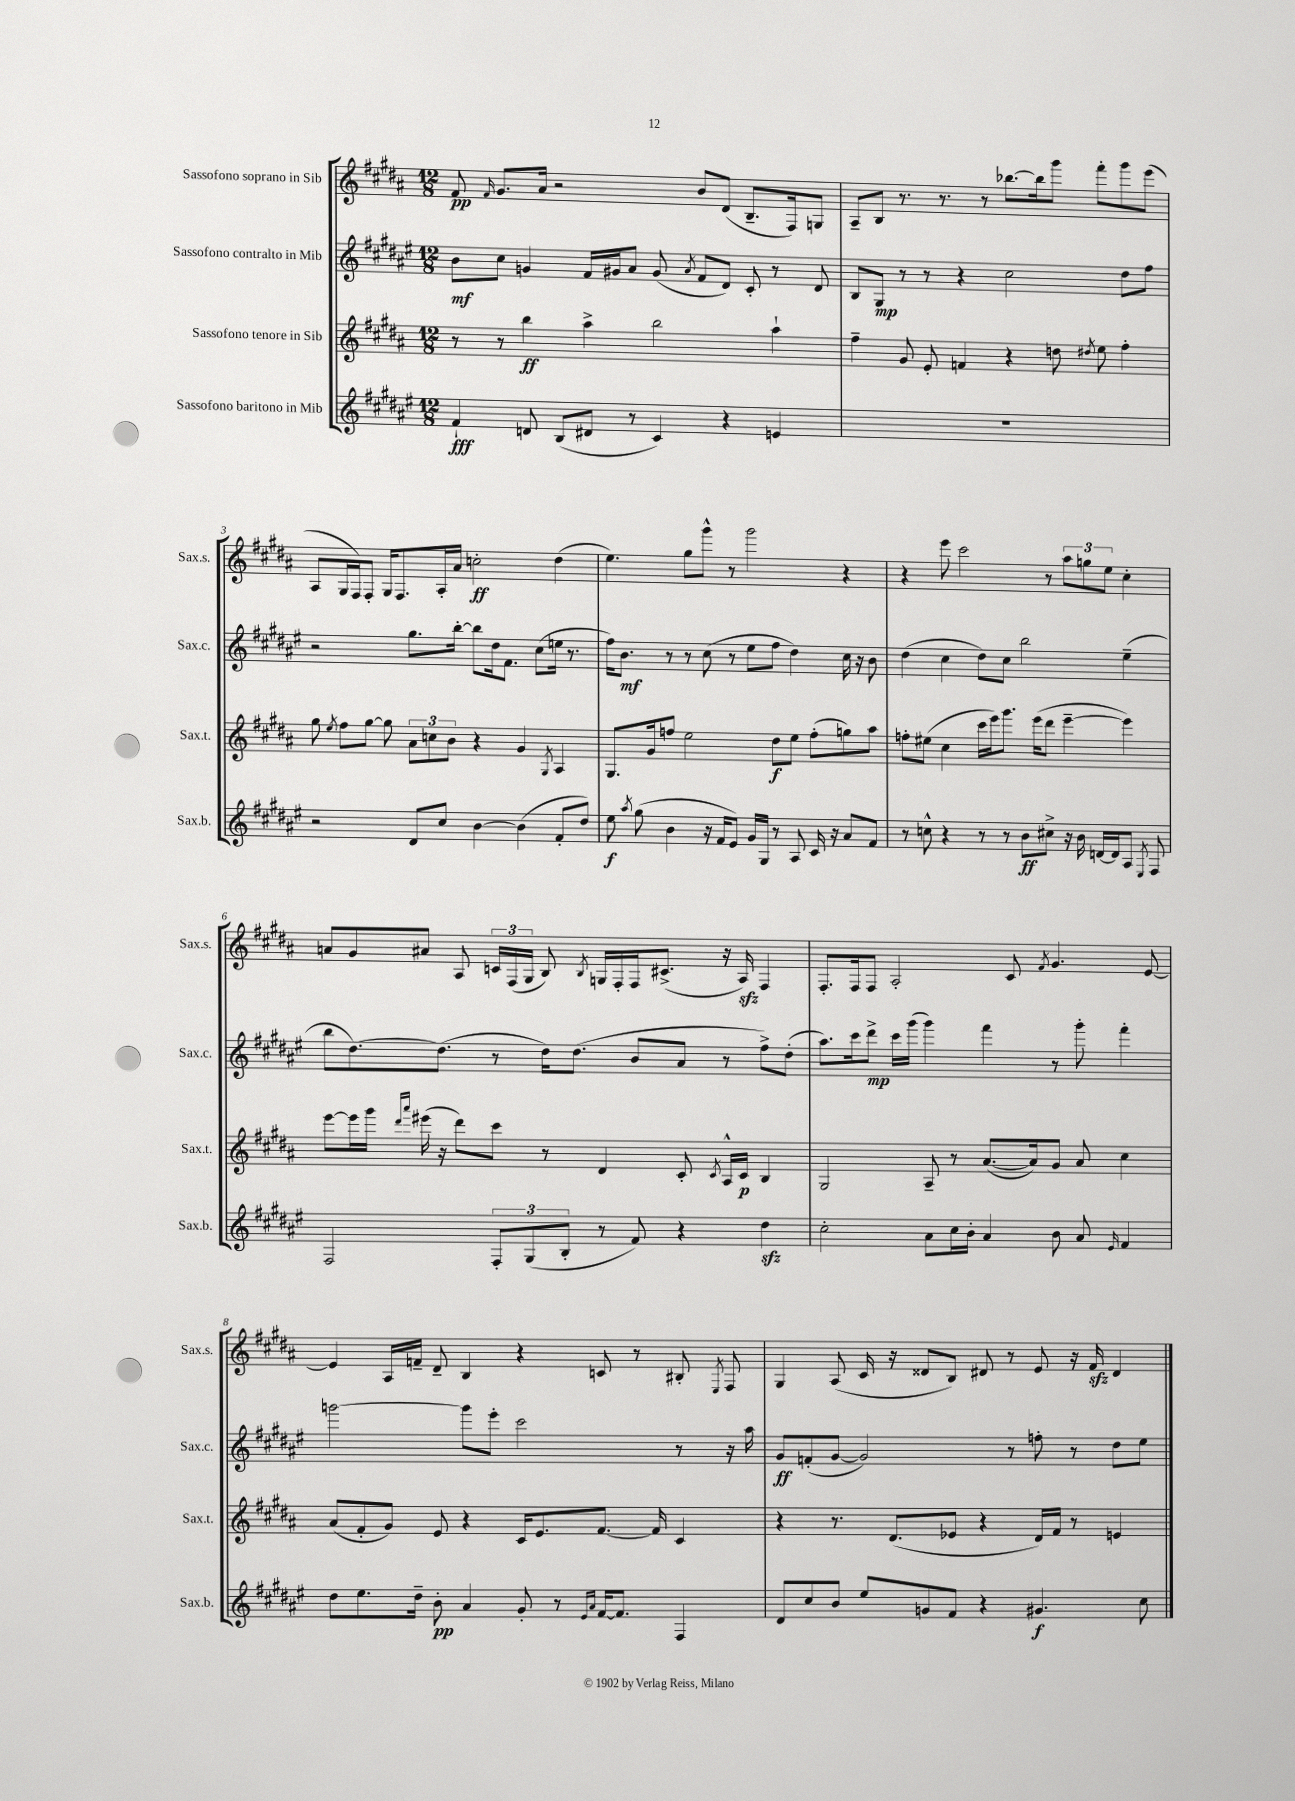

**kern	**kern	**kern	**kern
*staff4	*staff3	*staff2	*staff1
*clefG2	*clefG2	*clefG2	*clefG2
*k[f#c#g#d#a#e#]	*k[f#c#g#d#a#]	*k[f#c#g#d#a#e#]	*k[f#c#g#d#a#]
*M12/8	*M12/8	*M12/8	*M12/8
4f#`/	8r	8b\L	8f#/
.	.	.	16qqf#/
.	8r	8cc#\J	8.g#/L
8d/	4bb\	4g/	.
.	.	.	16a#/Jk
(8B/L	.	.	2r
8d#/J	4aa#^\	16f#/LL	.
.	.	16g#/J	.
8r	.	8a#/J	.
4c#/)	2bb\	(8g#/	.
.	.	8qa#/	.
.	.	8f#/L	8b/L
4r	.	8d#/J)	(8d#/J
.	.	8c#'/	8.B~/L
4e/	4aa#`\	8r	.
.	.	.	16F#/k)
.	.	8d#/	8G/J
=	=	=	=
1.r	4ff#~\	8B/L	8A#~/L
.	.	8G#/J	8B/J
.	8g#/	8r	8.r
.	8e'/	8r	.
.	.	.	8.r
.	4f/	4r	.
.	.	.	8r
.	4r	2cc#\	[8.bb-\L
.	.	.	16bb-\]k
.	8dd\	.	8ggg#\J
.	8qdd#/	.	.
.	8ee\	.	8fff#'\L
.	4ff#'\	8dd#\L	8ggg#\
.	.	8ff#\J	(8eee\J
=	=	=	=
2r	8gg#\	2r	8A#/L
.	8qee/	.	.
.	8ff#\L	.	16G#/L
.	.	.	16F#/J)
.	[8gg#\J	.	8F#'/J
.	8gg#\]	.	16G#/LK
.	.	.	8.F#/
8d#/L	12a#\L	8.gg#\L	.
.	12cc\	.	.
8cc#/J	.	.	16A#'/L
.	12b\J	.	.
.	.	[16bb'\Jk	16a#/JJ
[4b\	4r	8bb\]L	2cc'\
.	.	16dd#\k	.
.	.	8.f#\J	.
(4b\]	4g#/	.	.
.	.	(8cc#\L	.
.	8qG#/	.	.
8f#'/L	4A#/	16ee\Jk	(4dd#\
.	.	8.r	.
8dd#/J)	.	.	.
=	=	=	=
8ee#\	8.G#/L	16ff#\LK)	4.ee\)
.	.	8.b\J	.
8qaa#/	.	.	.
(8gg#\	.	.	.
.	16g#/k	.	.
4b\	8ff/J	8r	.
.	2ee\	8r	8gg#\L
16r	.	(8cc#\	8ggg#^^\J
16f#/LK	.	.	.
8e#/J)	.	8r	8r
16g#/LL	.	8ee#\L	2ggg#\
16G#/JJ	.	.	.
8r	8dd#\L	8ff#\J	.
8A#/	8ee\J	4dd#\)	.
16c#/	(8ff'\L	.	.
16r	.	.	.
8a#/L	8gg\)	16cc#\	4r
.	.	16r	.
8f#/J	8aa#\J	8b\	.
=	=	=	=
8r	8ff'\L	(4dd#\	4r
8cc^^\	(8ee#\J	.	.
4r	4cc#\	4cc#\	8eee\
.	.	.	2ccc#\
8r	16ccc#\LL	8dd#\L)	.
.	16eee\J)	.	.
8r	8.ggg#\J	8cc#\J	.
8b\L	.	2bb\	.
.	(16eee\LK	.	.
8cc#^\J	8ddd#\J	.	8r
16r	[4eee~\	.	12aa#\L
16b\	.	.	.
.	.	.	12gg\
[16d/LL	.	.	.
.	.	.	12ee\J
16d/]J	.	.	.
8A#/J	4eee\])	(4ee#~\	4cc#'\
8qE#/	.	.	.
8F#/	.	.	.
=	=	=	=
2F#/	[8eee\L	8bb\L	8a/L
.	16eee\]L	[8.dd#\)	8g#/
.	16ggg#\JJ	.	.
.	16qqddd#/LL	.	.
.	16qqaaa#/JJ	.	.
.	(16eee#\	.	8a#/J
.	16r	(8.dd#\]J	.
.	8ddd#\L)	.	8A#/
12F#'/L	8ccc#\J	8r	24c/LL
.	.	.	(24F#/
(12G#/	.	.	24G#/JJ
.	8r	16dd#\LK)	8B/)
12B'/J	.	.	.
.	.	(8.dd#\J	.
.	.	.	8qB/
8r	4d#/	.	16G/LL
.	.	.	16F#'/
8f#/)	.	8b/L	16F#/J
.	.	.	(8.c#^/J
4r	8c#'/	8a#/J	.
.	8qc#/	.	.
.	16A#^^/LL	8r	16r
.	16c#/JJ	.	16A#/)
4dd#\	4B/	8ff#^\L)	4F#/
.	.	(8dd#'\J	.
=	=	=	=
2cc#'\	2G#/	8.aa#\L)	8.F#'/L
.	.	16ccc#\k	16F#/k
.	.	8ddd#^\J	8F#/J
.	.	16ccc#\LL	2A#'/
.	.	(16ggg#\JJ	.
8a#\L	8A#~/	4ggg#\)	.
16cc#\L	8r	.	.
16b'\JJ	.	.	.
4a#/	([8.a#/L	4fff#\	.
.	.	.	8c#/
.	16a#/]k)	.	.
.	.	.	8qf#/
8b\	8g#/J	8r	4.g#/
8a#/	8a#/	8ggg#'\	.
16qqe#/	.	.	.
4f#/	4cc#\	4fff#'\	.
.	.	.	[8e/
=	=	=	=
8dd#\L	(8a#/L	[2ggg\	4e/]
8.ee#\	8f#'/	.	.
.	8g#/J)	.	16A#/LL
16dd#~\Jk	.	.	16f~/JJ
8b'\	8e/	.	8d#~/
4a#/	4r	8ggg\]L	4B/
.	.	8eee#'\J	.
8g#'/	16c#/LK	2ccc#\	4r
.	8.e/	.	.
8r	.	.	.
16qqe#/LL	.	.	.
16qqa#/JJ	.	.	.
[16f#/LK	[8.f#/J	.	8c/
8.f#/]J	.	.	.
.	.	.	8r
.	16f#/]	.	.
4F#/	4c#/	8r	8B#'/
.	.	.	8qE/
.	.	16r	8F#/
.	.	16aa#\	.
=	=	=	=
8d#/L	4r	8g#/L	4G#/
8cc#/	.	(8f'/	.
8b/J	8.r	[8g#/J	(8A#/
8ee#/L	.	2g#/])	16c#/
.	(8.d#/L	.	16r
8g/	.	.	8d##/L
8f#/J	8e-/J	.	8B/J)
4r	4r	.	8d#/
.	.	8r	8r
4.g#/	16d#/LL)	8ff'\	8e/
.	16f#/JJ	.	.
.	8r	8r	16r
.	.	.	16f#/
.	4e/	8dd#\L	4d#/
8cc#\	.	8ee#\J	.
==	==	==	==
*-	*-	*-	*-
